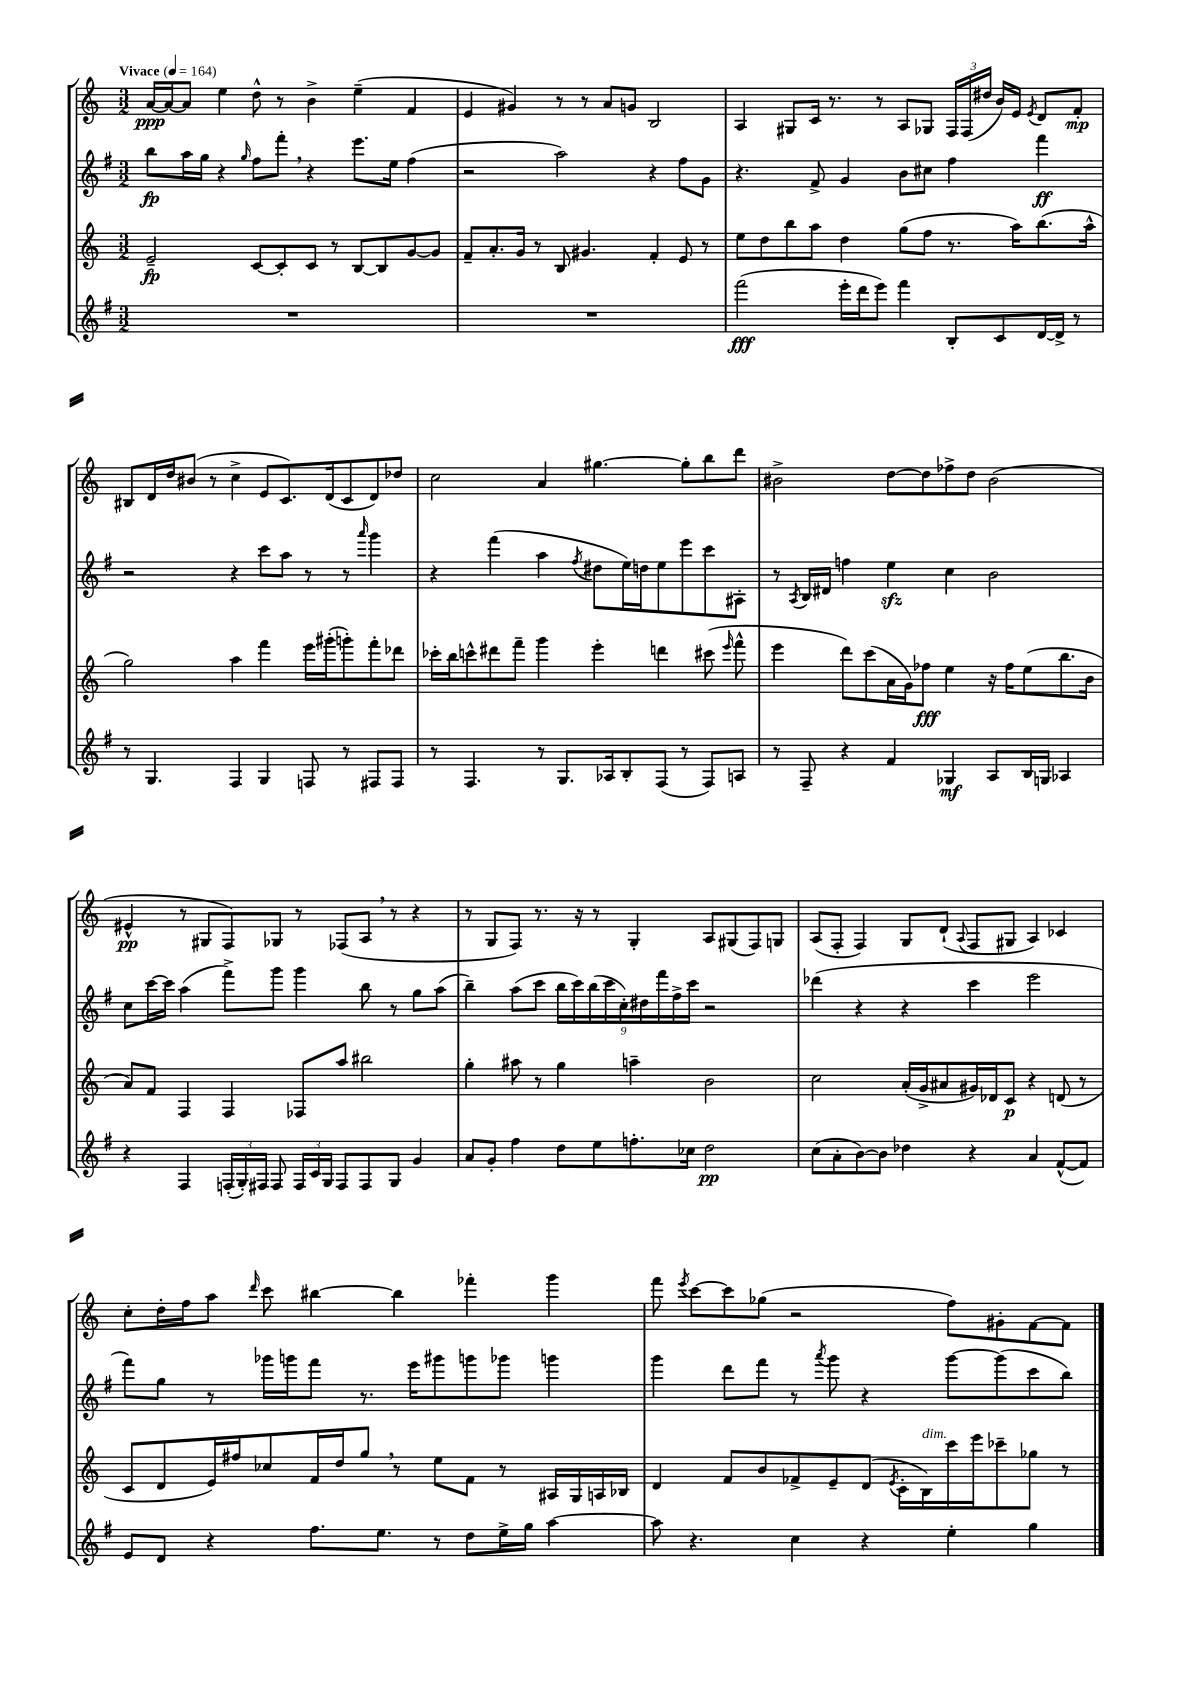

**kern	**kern	**kern	**kern
*staff4	*staff3	*staff2	*staff1
*clefG2	*clefG2	*clefG2	*clefG2
*k[f#]	*k[]	*k[f#]	*k[]
*M3/2	*M3/2	*M3/2	*M3/2
*MM164	*MM164	*MM164	*MM164
1.r	2e~/	8bb\L	[16a/LL
.	.	.	16a/_J
.	.	16aa\L	8a/]J
.	.	16gg\JJ	.
.	.	4r	4ee\
.	.	16qqgg/	.
.	[8c/L	8ff#\L	8dd^^\
.	8c'/]	8fff#'\J	8r
.	8c/J	4r	4b^\
.	8r	.	.
.	[8B/L	8.eee\L	(4ee~\
.	8B/]	.	.
.	.	16ee\Jk	.
.	[8g/	(4ff#\	4f/
.	8g/]J	.	.
=	=	=	=
1.r	8f~/L	2r	4e/
.	8.a'/	.	.
.	.	.	4g#/)
.	16g/Jk	.	.
.	8r	.	.
.	8B/	2aa\)	8r
.	4.g#/	.	8r
.	.	.	8a/L
.	.	.	8g/J
.	4f'/	4r	2B/
.	8e/	8ff#\L	.
.	8r	8g\J	.
=	=	=	=
(2fff#\	8ee\L	4.r	4A/
.	8dd\	.	.
.	8bb\	.	8G#/L
.	8aa\J	8f#^/	16c/Jk
.	.	.	8.r
16eee'\LL	4dd\	4g/	.
16ddd\J	.	.	.
8eee\J)	.	.	8r
4fff#\	(8gg\L	8b\L	8A/L
.	8ff\J	8cc#\J	8G-/J
8B'/L	8.r	4ff#\	24F/LL
.	.	.	(24F/
.	.	.	24dd#/JJ
8c/	.	.	16b/LL)
.	16aa\LK)	.	16e/JJ
.	.	.	8qe/
[16d/L	(8.bb\	4fff#\	8d/L
16d^/]JJ	.	.	.
8r	.	.	8f'/J
.	16aa^^\Jk	.	.
=	=	=	=
8r	2gg\)	2r	8B#/L
4.G/	.	.	16d/L
.	.	.	16dd/J
.	.	.	(8b#/J
.	.	.	8r
4F#/	4aa\	4r	4cc^\
4G/	4fff\	8ccc\L	8e/L
.	.	8aa\J	8.c/)
8F/	16eee\LL	8r	.
.	(16ggg#'\J	.	(16d/k
8r	8ggg'\)	8r	8c/
.	.	16qqaaa/	.
8F#/L	8fff'\	4ggg\	8d/)
8F#/J	8ddd-\J	.	8dd-/J
=	=	=	=
8r	16ccc-'\LL	4r	2cc\
.	16bb\J	.	.
4.F#/	8ccc^^\	.	.
.	8ddd#\	(4fff#\	.
.	8fff~\J	.	.
8r	4ggg\	4aa\	4a/
8.G/L	.	.	.
.	.	8qff#/	.
.	4eee'\	8dd#\L	[4.gg#\
16A-/k	.	.	.
8B'/	.	16ee\L)	.
.	.	16dd\J	.
(8F#/J	4ddd\	8ee\	.
8r	.	8eee\	8gg#'\]L
8F#/L)	(8ccc#\	8ccc\	8bb\
.	16qqeee/	.	.
8A/J	8fff^^\	8A#'\J	8ddd\J
=	=	=	=
8r	4eee\	8r	2b#^\
.	.	8qA/	.
8F#~/	.	16B/LL	.
.	.	16d#/JJ	.
4r	8ddd\L)	4ff\	.
.	(8ccc\	.	.
4f#/	16a\L	4ee\	[8dd\L
.	16g\J)	.	.
.	8ff-\J	.	8dd\]
4G-/	4ee\	4cc\	8ff-^\
.	.	.	8dd\J
8A/L	16r	2b\	(2b#\
.	16ff-\LK	.	.
16B/L	(8ee\	.	.
16G/JJ	.	.	.
4A-/	8.bb\	.	.
.	16b\Jk	.	.
=	=	=	=
4r	8a/L)	8cc\L	4e#^^/
.	8f/J	[16ccc\L	.
.	.	16ccc\]JJ	.
4F#/	4F/	(4aa\	8r
.	.	.	8G#/L
(24F'/LL	4F/	8fff#^\L)	8F/)
24G'/)	.	.	.
24F#/JJ	.	.	.
8F#/	.	8ggg\J	8G-/J
24F#/LL	8F-/L	4ggg\	8r
24c/	.	.	.
24G/JJ	.	.	.
8F#/L	8aa/J	.	(8F-/L
8F#/	2bb#\	8bb\	8A/J
8G/J	.	8r	8r
4g/	.	8gg\L	4r
.	.	(8aa\J	.
=	=	=	=
8a/L	4gg'\	4bb~\)	8r
8g'/J	.	.	8G/L
4ff#\	8aa#\	(8aa\L	8F/J)
.	8r	8ccc\J	8.r
8dd\L	4gg\	18bb\LL	.
.	.	18ccc\)	.
.	.	.	16r
.	.	(18bb\	.
8ee\	.	.	8r
.	.	18ccc\	.
.	.	18cc'\)	.
8.ff'\	4aa~\	.	4G'/
.	.	18dd#\	.
.	.	18fff#\	.
.	.	18ff#^\	.
16cc-\Jk	.	.	.
.	.	18ccc\JJ	.
2dd\	2b\	2r	8A/L
.	.	.	(8G#/
.	.	.	8F/)
.	.	.	8G/J
=	=	=	=
(8cc\L	2cc\	(4ddd-\	(8A/L
8a'\	.	.	8F'/J
[8b\)	.	4r	4F/)
8b\]J	.	.	.
4dd-\	(16a'/LL	4r	8G/L
.	16g^/J	.	.
.	8a#/	.	(8d`/J
.	.	.	8qqA/
4r	16g#/L)	4ccc\	8F/L
.	16d-/J	.	.
.	8c/J	.	8G#/J
4a/	4r	2eee\	4A/)
([8f#^^/L	(8d/	.	4c-/
8f#/]J)	8r	.	.
=	=	=	=
8e/L	8c/L	8fff#\L)	8cc'\L
8d/J	8d/	8gg\J	16dd'\L
.	.	.	16ff\J
4r	16e/L)	8r	8aa\J
.	16ff#/J	.	.
.	.	.	16qqddd/
.	8cc-/	16ggg-\LL	8ccc\
.	.	16ggg\J	.
8.ff#\L	16f/L	8fff#\J	[4bb#\
.	16dd/J	.	.
.	8gg/J	8.r	.
8.ee\J	.	.	.
.	8r	.	4bb#\]
.	.	16eee\LK	.
8r	8ee\L	8ggg#\	.
8dd\L	8f\J	8ggg\	4fff-'\
16ee^\L	8r	8ggg-\J	.
16gg\JJ	.	.	.
[4aa\	16A#/LL	4ggg\	4ggg\
.	16G/	.	.
.	16A/	.	.
.	16B-/JJ	.	.
=	=	=	=
8aa\]	4d/	4ggg\	8fff\
.	.	.	8qeee/
4.r	.	.	[8ccc\L
.	8f/L	8ddd\L	8ccc\]
.	8b/	8fff#\J	(8gg-\J
4cc\	8f-^/	8r	2r
.	.	8qaaa/	.
.	8e~/	8ggg\	.
4r	(8d/J	4r	.
.	8qe/	.	.
.	16c'\LL	.	.
.	16B\)	.	.
4ee'\	16ccc\	[8ggg\L	8ff\L)
.	16eee\J	.	.
.	8ccc-~\	(8ggg\]	8g#'\
4gg\	8gg-\J	8ccc\	[8f\
.	8r	8bb\J)	8f\]J
==	==	==	==
*-	*-	*-	*-
